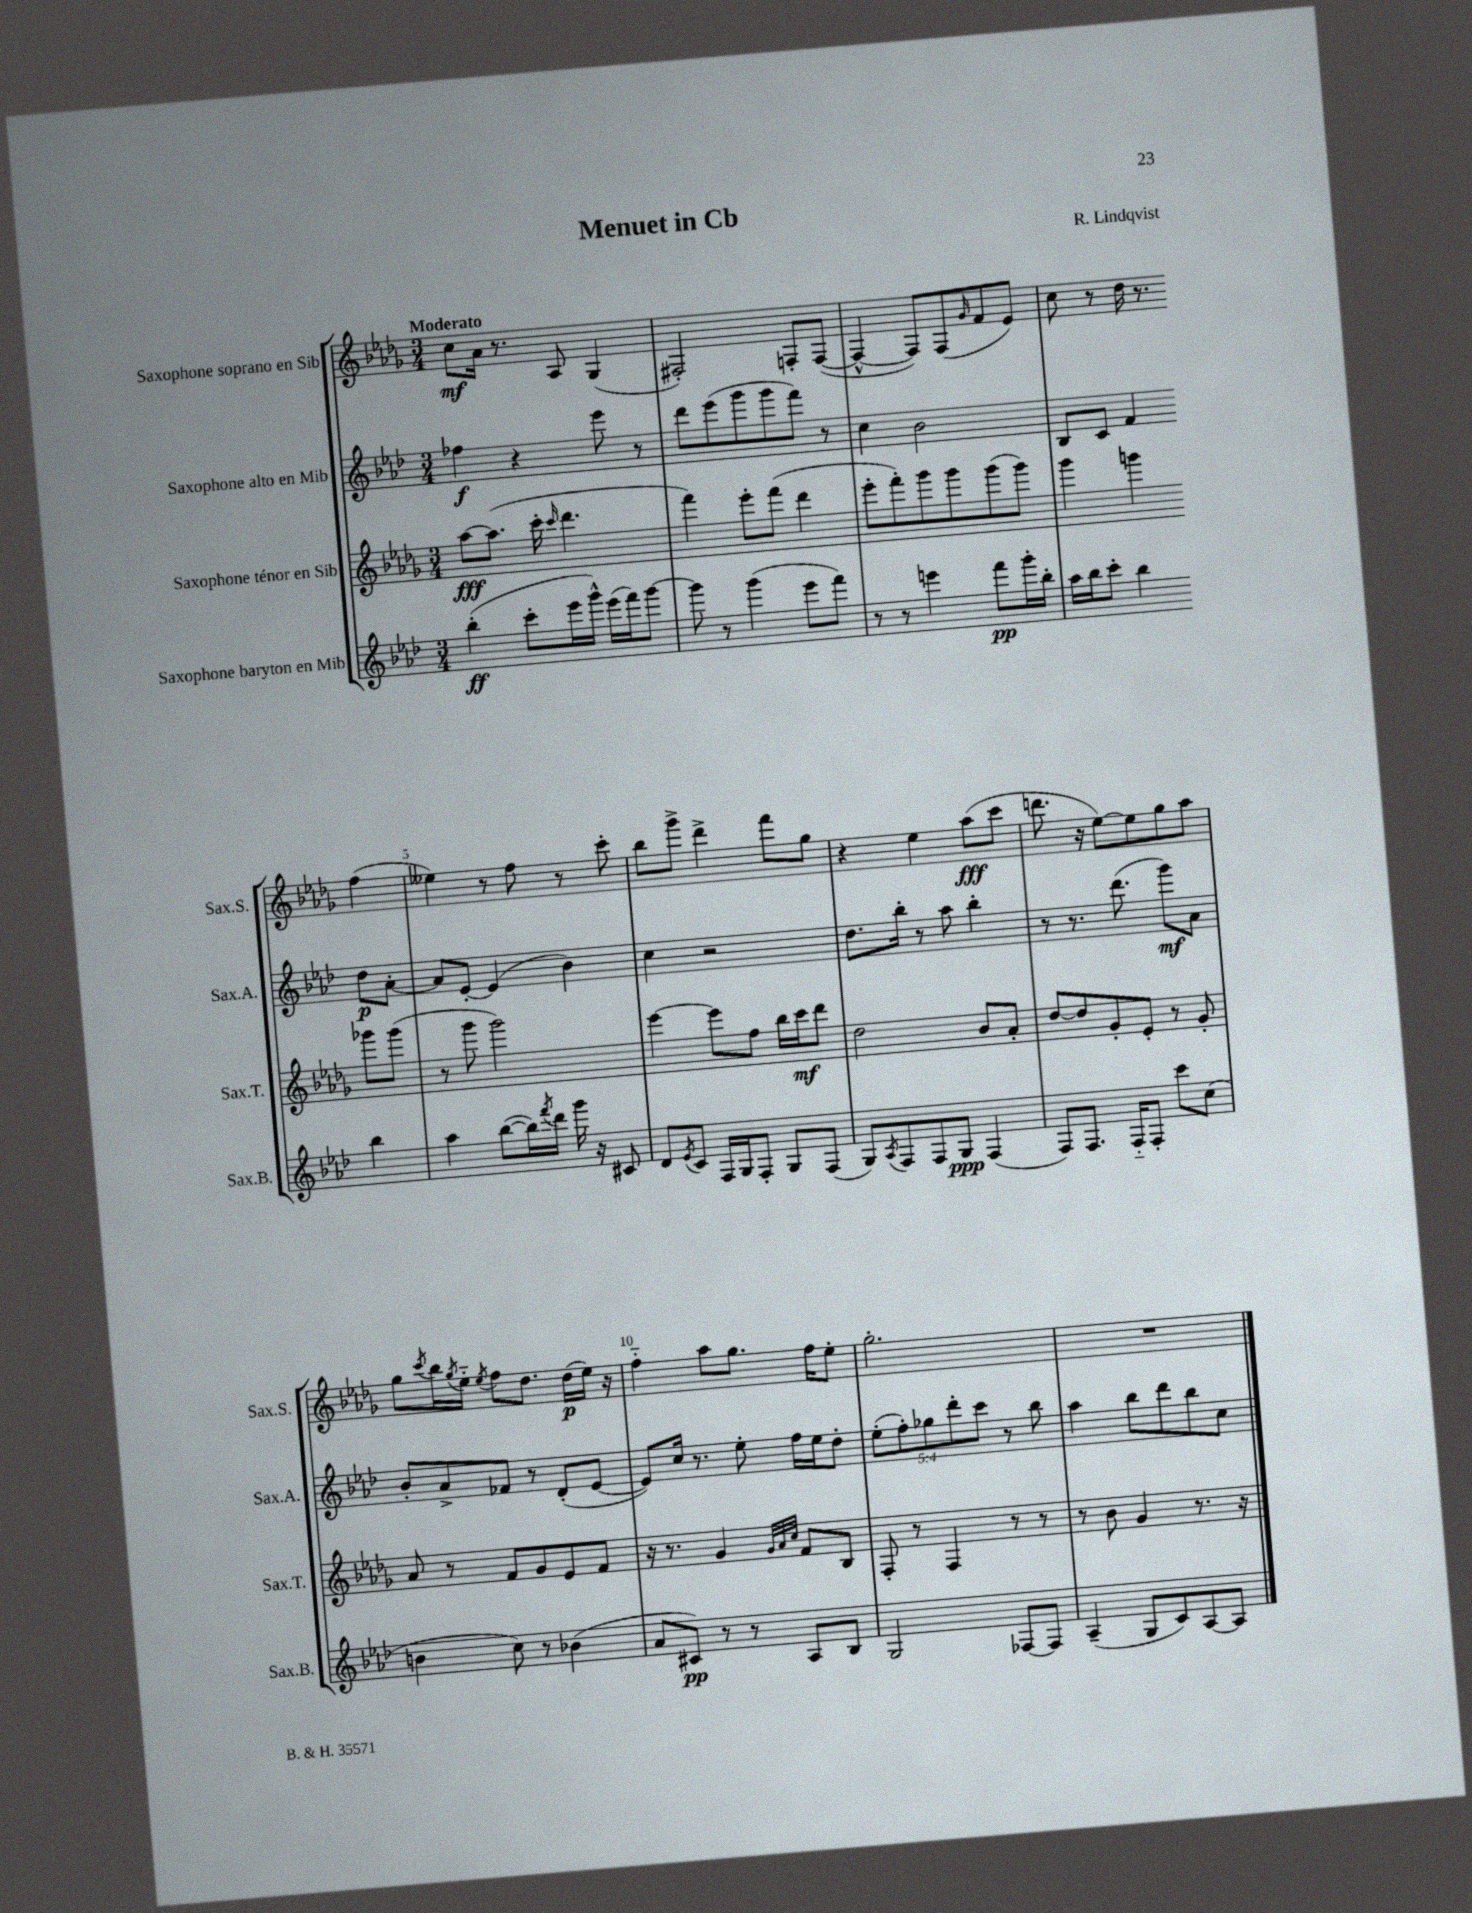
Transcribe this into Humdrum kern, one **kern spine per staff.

**kern	**dynam	**kern	**dynam	**kern	**dynam	**kern	**dynam
*part4	*part4	*part3	*part3	*part2	*part2	*part1	*part1
*staff4	*staff4	*staff3	*staff3	*staff2	*staff2	*staff1	*staff1
*I"Saxophone baryton en Mib	*	*I"Saxophone ténor en Sib	*	*I"Saxophone alto en Mib	*	*I"Saxophone soprano en Sib	*
*I'Sax.B.	*	*I'Sax.T.	*	*I'Sax.A.	*	*I'Sax.S.	*
*clefG2	*	*clefG2	*	*clefG2	*	*clefG2	*
*k[b-e-a-d-]	*	*k[b-e-a-d-g-]	*	*k[b-e-a-d-]	*	*k[b-e-a-d-g-]	*
*M3/4	*	*M3/4	*	*M3/4	*	*M3/4	*
=1	=1	=1	=1	=1	=1	=1	=1
!	!	!	!	!	!	!LO:TX:a:B:t=Moderato	!
(4bb-'\	ff	[8aa-\L	fff	4ff-X\	f	8cc\L	mf
.	.	(8.aa-\J]	.	.	.	16a-\Jk	.
.	.	.	.	.	.	8.r	.
8ccc'\L	.	.	.	4r	.	.	.
.	.	16ccc'\	.	.	.	.	.
.	.	16qqccc/	.	.	.	.	.
16eee-\L	.	4.ddd-\	.	.	.	8A-/	.
16ggg^^\JJ)	.	.	.	.	.	.	.
(16eee-\LL	.	.	.	8eee-\	.	(4G-/	.
16fff\J)	.	.	.	.	.	.	.
[8ggg\J	.	.	.	8r	.	.	.
=2	=2	=2	=2	=2	=2	=2	=2
8ggg\]	.	4fff\)	.	8ddd-\L	.	2F#X'/)	.
8r	.	.	.	(8eee-\	.	.	.
(4ggg\	.	8eee-'\L	.	8ggg\	.	.	.
.	.	(8fff\J	.	8ggg\	.	.	.
8eee-\L	.	4ddd-\	.	8fff\J)	.	8Fn'/L	.
8fff\J)	.	.	.	8r	.	([8F/J	.
=3	=3	=3	=3	=3	=3	=3	=3
8r	.	8eee-'\L	.	4cc\	.	4F^^/_	.
8r	.	8fff'\)	.	.	.	.	.
4eeen\	.	8ggg-\	.	2b-\	.	8F/L])	.
.	.	8ggg-\	.	.	.	(8F/	.
.	.	.	.	.	.	16qqg-/	.
8fff\L	pp	(8ggg-\	.	.	.	8f/	.
16ggg'\L	.	8ggg-\J)	.	.	.	8e-/J)	.
16bb-'\JJ	.	.	.	.	.	.	.
=4	=4	=4	=4	=4	=4	=4	=4
16aa-\LL	.	4ggg-\	.	8B-/L	.	8cc\	.
16bb-\J	.	.	.	.	.	.	.
8ccc'\J	.	.	.	8c/J	.	8r	.
4bb-\	.	4gggn\	.	4f/	.	16dd-\	.
.	.	.	.	.	.	8.r	.
4bb-\	.	8ggg-X\L	.	8dd-\L	p	(4ff\	.
.	.	(8ggg-\J	.	[8a-'\J	.	.	.
!!LO:LB:g=z
=5	=5	=5	=5	=5	=5	=5	=5
4aa-\	.	8r	.	8a-/L]	.	4ee--X\)	.
.	.	8ggg-\	.	[8e-'/J	.	.	.
([8bb-\L	.	2ggg-\)	.	(4e-/]	.	8r	.
16bb-\L])	.	.	.	.	.	8ff\	.
8qfff/	.	.	.	.	.	.	.
16ddd-\JJ	.	.	.	.	.	.	.
16ggg\	.	.	.	4b-\)	.	8r	.
16r	.	.	.	.	.	.	.
8c#X/	.	.	.	.	.	8ccc'\	.
=6	=6	=6	=6	=6	=6	=6	=6
8d-/L	.	[4eee-\	.	4cc\	.	8bb-\L	.
8qe-/	.	.	.	.	.	.	.
8c/J	.	.	.	.	.	8ggg-^\J	.
16F/LL	.	8eee-\L]	.	2r	.	4ddd-^\	.
16G/J	.	.	.	.	.	.	.
8F'/J	.	8ff\J	.	.	.	.	.
8G/L	.	16bb-\LL	.	.	.	8fff\L	.
.	.	16ccc\J	mf	.	.	.	.
(8F/J	.	8ddd-\J	.	.	.	8gg-\J	.
=7	=7	=7	=7	=7	=7	=7	=7
8G/L)	.	2dd-\	.	8.dd-\L	.	4r	.
8qA-/	.	.	.	.	.	.	.
8F/	.	.	.	.	.	.	.
.	.	.	.	16bb-'\Jk	.	.	.
8F/	.	.	.	8r	.	4ee-\	.
8G/J	ppp	.	.	8aa-\	.	.	.
(4F/	.	8b-/L	.	4bb-'\	.	(8aa-\L	fff
.	.	8a-'/J	.	.	.	8ccc\J	.
=8	=8	=8	=8	=8	=8	=8	=8
8F/L)	.	[8dd-/L	.	8r	.	8.dddn\	.
8.F/J	.	8dd-/]	.	8.r	.	.	.
.	.	.	.	.	.	16r	.
.	.	8g-'/	.	.	.	[8ee-\L)	.
16F/KL	.	.	.	(8.ddd-\	.	.	.
8F'/J	.	8e-'/J	.	.	.	8ee-\]	.
8ccc\L	.	8r	.	8ggg\L)	mf	8gg-\	.
(8cc\J	.	8g-'/	.	8a-\J	.	8aa-\J	.
!!LO:LB:g=z
=9	=9	=9	=9	=9	=9	=9	=9
4bn\	.	8a-/	.	8b-'/L	.	8gg-\L	.
.	.	.	.	.	.	8qccc/	.
.	.	8r	.	8a-^/	.	16bb-\L	.
.	.	.	.	.	.	8qgg-/	.
.	.	.	.	.	.	16ee-\JJ	.
.	.	.	.	.	.	8qee-/	.
8cc\)	.	8f/L	.	8f-X/J	.	8ff\L	.
8r	.	8g-/	.	8r	.	8.dd-\J	.
(4b-X\	.	8e-/	.	(8d-'/L	.	.	.
.	.	.	.	.	.	(16dd-\LL	p
.	.	8f/J	.	[8e-/J	.	16ee-\JJ)	.
.	.	.	.	.	.	16r	.
=10	=10	=10	=10	=10	=10	=10	=10
8a-/L	.	16r	.	8e-/L])	.	4ff\	.
.	.	8.r	.	.	.	.	.
8c#X/J)	pp	.	.	16cc/Jk	.	.	.
.	.	.	.	8.r	.	.	.
8r	.	4g-/	.	.	.	8aa-\L	.
8r	.	.	.	8ee-'\	.	8.gg-\J	.
.	.	32qqg-/LLL	.	.	.	.	.
.	.	32qqa-/	.	.	.	.	.
.	.	32qqcc/JJJ	.	.	.	.	.
8A-/L	.	8f/L	.	16ff\LL	.	.	.
.	.	.	.	16ee-\J	.	16ff\KL	.
8B-/J	.	8B-/J	.	8dd-'\J	.	8ee-'\J	.
=11	=11	=11	=11	=11	=11	=11	=11
2G/	.	8F'/	.	(10ee-'\L	.	2.gg-'\	.
.	.	.	.	10ff'\)	.	.	.
.	.	8r	.	.	.	.	.
.	.	.	.	10gg-X\	.	.	.
.	.	4F/	.	.	.	.	.
.	.	.	.	10ddd-'\	.	.	.
.	.	.	.	10ccc\J	.	.	.
[8F-X/L	.	8r	.	8r	.	.	.
8F-/J]	.	8r	.	8bb-\	.	.	.
=12	=12	=12	=12	=12	=12	=12	=12
(4A-~/	.	8r	.	4aa-\	.	2.r	.
.	.	8b-\	.	.	.	.	.
8G/L	.	4g-/	.	8bb-\L	.	.	.
8c/)	.	.	.	8ddd-\	.	.	.
[8A-/	.	8.r	.	8bb-\	.	.	.
8A-/J]	.	.	.	8cc\J	.	.	.
.	.	16r	.	.	.	.	.
==	==	==	==	==	==	==	==
*-	*-	*-	*-	*-	*-	*-	*-
